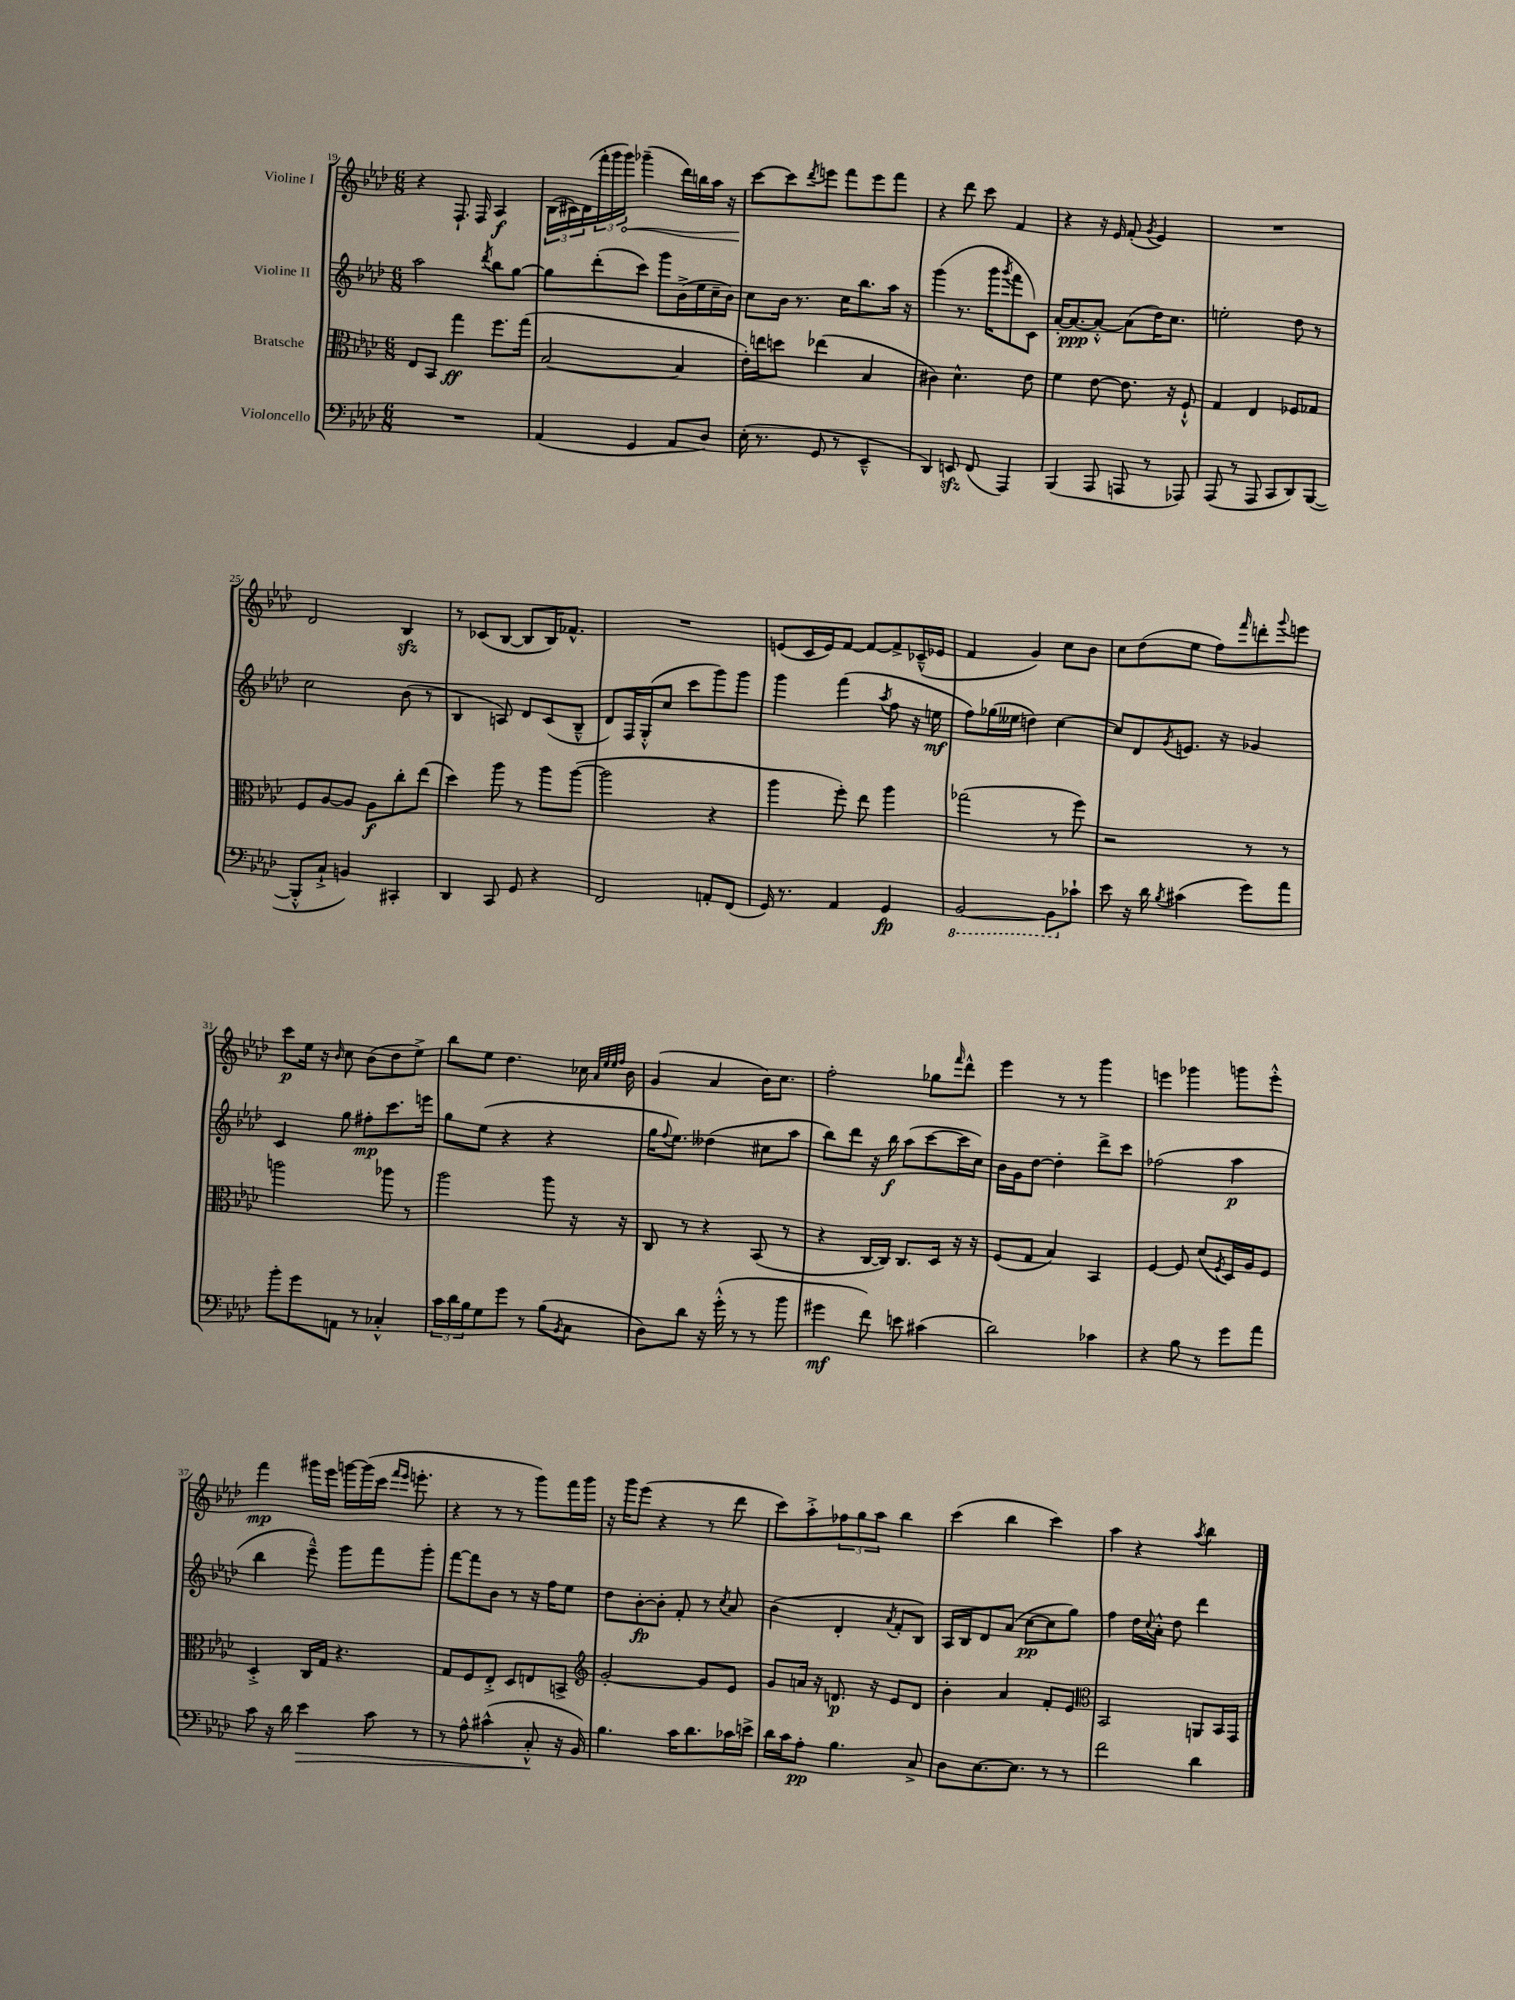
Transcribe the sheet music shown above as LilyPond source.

<<
\new StaffGroup <<
\new Staff = "s0" \with { instrumentName = "Violine I" } {
    \clef treble \key aes \major \numericTimeSignature \time 6/8
    r4 f8.-! f16 aes4\f |
    \tuplet 3/2 { bes16( cis'16) des'16( } \tuplet 3/2 { f'''16-. g'''16 \once \override Hairpin.circled-tip = ##t g'''16\<) } ges'''4--( des'''16) b''16 aes''16 r16 |
    c'''8~\! c'''8 \acciaccatura { des'''8 } e'''8 f'''8 e'''8 f'''8 |
    r4 des'''8 c'''8 f'4 |
    r4 r16 ees'16 f'8-.( \acciaccatura { g'8 } ees'4) |
    R2. |
    des'2 bes4\sfz |
    r8 ces'8( bes8~ bes8 bes16) fes'8.-^ |
    R2. |
    e'8( c'16 e'16) f'8~ f'8~ f'8-> ces'16---^( ees'16 |
    f'4 g'4) c''8 bes'8 |
    c''8 des''8( ees''8 f''8) \grace { f'''16 } d'''8-. \appoggiatura { g'''8 } e'''8 |
    c'''8\p ees''16 r16 \grace { bes'16 } c''8 bes'8( des''8 ees''8->) |
    bes''8 ees''8 des''4. ces''16 \grace { aes'32 ees''32 ees''32 f''32 } bes'16 |
    g'4( aes'4 bes'16) c''8. |
    f''2-. ges''8 \grace { f'''16 } des'''8-^ |
    ees'''4 r8 r8 g'''4 |
    e'''4 ges'''4 g'''8 e'''8-.-^ |
    f'''4\mp gis'''16 ees'''16 g'''16~ g'''16( c'''16 \grace { f'''16 ees'''16 } e'''8.-. |
    r4 r8 r8 g'''8) f'''16 g'''16 |
    r16 g'''16 ees'''8( r4 r8 des'''8 |
    c'''8) aes''8-.-> \tuplet 3/2 { fes''8 g''8 aes''8 } bes''4 |
    c'''4( bes''4 c'''4) |
    aes''4 r4 \acciaccatura { aes''8 } bes''4 \bar "|." |
}
\new Staff = "s1" \with { instrumentName = "Violine II" } {
    \clef treble \key aes \major \numericTimeSignature \time 6/8
    aes''2 \acciaccatura { des'''8 } bes''8 g''8~ |
    g''8 des'''8-.( c'''8) g'''8 bes'16->( ees''16 c''16-- bes'16) |
    c''8 bes'16 r8. c''16 bes''8. aes''16 r16 |
    g'''4( r8. g'''16 \acciaccatura { g'''8 } f'''8 c'8) |
    aes'16~-. aes'8.~\ppp aes'8~-.-^ aes'8( des''16) c''8. |
    e''2-. des''8 r8 |
    c''2 bes'8( r8 |
    bes4 a8) des'8 c'8( bes8---^ |
    des'8) f16 g16-.-^( c''8 c'''8 g'''8) g'''8 |
    g'''4 f'''4( \acciaccatura { aes''8 } f''8 r16 e''16\mf |
    f''8) ges''16( eeses''16 d''4) c''4~ |
    c''8 des'8 \acciaccatura { g'8 } e'8. r16 ges'4 |
    c'4 g''8 fis''8-.\mp c'''8. e'''16 |
    g''8 ees''8( r4 r4 |
    g''16 \appoggiatura { f''8 } ees''8.) deses''4( cis''8 aes''8 |
    bes''8) des'''8 r16 bes''16\f aes''8( c'''8~ c'''16 c''16) |
    bes'16 g'16 des''8~ des''4-. des'''8-> c'''8 |
    fes''2( aes''4\p |
    bes''4 ees'''8---^) g'''8 f'''8 g'''8-. |
    f'''8~ f'''8 bes'8 r8 r16 f''16 ees''8 |
    des''8 bes'8~-.\fp bes'8-. f'8-. r8 \acciaccatura { c''8 } aes'8 |
    bes'4( des'4-. \acciaccatura { aes'8 } f'8-. bes8) |
    aes16 bes16 des'8 aes'8( c''8~\pp c''8 g''8) |
    f''4 des''16 \appoggiatura { c''8 } aes'16-.-^ des''8 des'''4 \bar "|." |
}
\new Staff = "s2" \with { instrumentName = "Bratsche" } {
    \clef alto \key aes \major \numericTimeSignature \time 6/8
    ees8 bes,8 g''4\ff f''8. g''16( |
    bes2~ bes4 |
    ees'16-.) e''16 d''8 ees''4( bes4 |
    cis'4) des'4.-^ ees'8 |
    f'4 ees'8~ ees'8. r16 f8-!-^ |
    g4 ees4 fes8 ges8 |
    f8 aes8~ aes8 aes8\f c''8-. ees''8( |
    des''4) aes''8 r8 aes''8 aes''8~( |
    aes''2 r4 |
    aes''4 f''8-.) ees''8 aes''4 |
    ges''2( r8 f''8) |
    r2 r8 r8 |
    a''2 aes''8 r8 |
    aes''2 aes''8 r16 r16 |
    c8 r8 r4 bes,8( r8 |
    r4 c16~ c16) c8. des16 r16 r16 |
    f8( g8 bes4) bes,4 |
    f4~ f8 des'8( \acciaccatura { f8 } des16) aes16 f8 |
    des4-.-> c16 g16 r4. |
    g8 f8 ees8-.-> des8 e8 b,8-> |
    \clef treble g'2~-. g'8 ees'8 |
    g'8 a'16 r16 d'8.\p r16 ees'8 d'8 |
    bes'4-. aes'4 f'8-. ees'8 |
    \clef alto bes,2 a,8 bes,16 g,16 \bar "|." |
}
\new Staff = "s3" \with { instrumentName = "Violoncello" } {
    \clef bass \key aes \major \numericTimeSignature \time 6/8
    R2. |
    aes,4( g,4 aes,8 des8) |
    ees16-.( r8. g,8 r8 ees,4---^ |
    des,4) e,8\sfz f,8( aes,,4) |
    bes,,4( aes,,8 a,,8 r8 aes,,8) |
    aes,,8( r8 aes,,8 c,8 des,8) bes,,8~( |
    bes,,8-.-^ c8-!-> b,4) cis,4-. |
    des,4 c,8 g,8 r4 |
    f,2 a,8-. f,8( |
    g,16) r8. aes,4 g,4\fp |
    \ottava #-1 bes,,2~ bes,,8 \ottava #0 ces'8-! |
    ees'8 r16 des'16 \acciaccatura { bes8 } cis'4( g'8) aes'8 |
    bes'8-. g'8 a,8 r8 ces4-.-^ |
    \tuplet 3/2 { c'16 des'16 bes16 } g8 g'8 r8 bes8( \acciaccatura { bes,8 } c8 |
    des8) des'8 r16 g'16-.-^( r8 r8 bes'8 |
    gis'4\mf f'8) e'8 cis'4( |
    des'2) ces'4 |
    r4 bes8 r8 g'8 aes'8 |
    c'8 r16 des'16 ees'4\> c'8 r8 |
    r8 aes8-^ cis'4-^( c8-.-^\! r16 bes,16) |
    bes4. c'16 des'8. ces'16 e'16-> |
    des'16 c'16 aes8-.\pp bes4. c8-> |
    des8 ees8.~ ees8. r8 r8 |
    f'2 des'4 \bar "|." |
}
>>
>>
\layout { \context { \Score currentBarNumber = #19 } }
